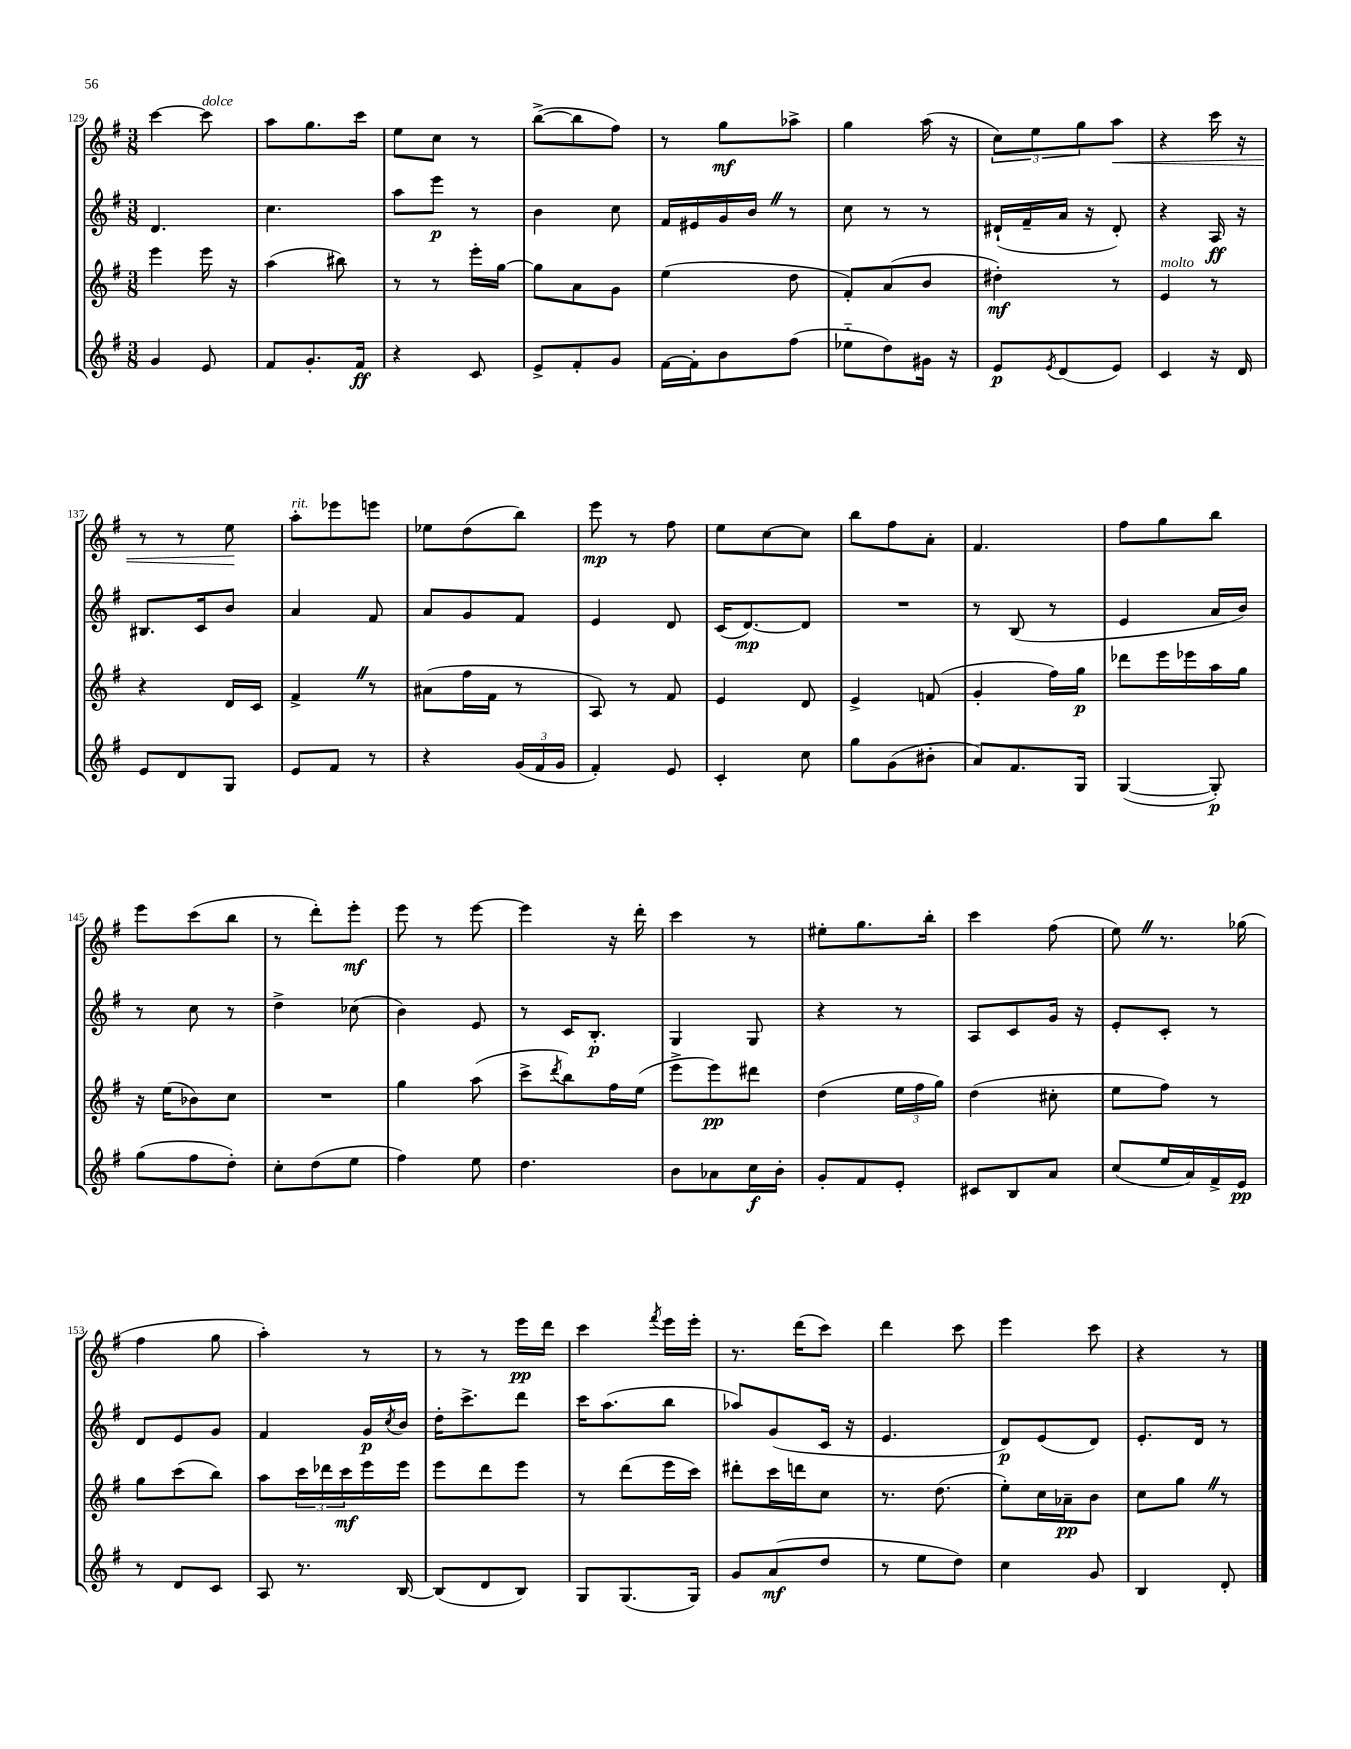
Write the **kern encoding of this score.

**kern	**kern	**kern	**kern
*staff4	*staff3	*staff2	*staff1
*clefG2	*clefG2	*clefG2	*clefG2
*k[f#]	*k[f#]	*k[f#]	*k[f#]
*M3/8	*M3/8	*M3/8	*M3/8
4g	4eee	4.d	[4ccc
8e	16eee	.	8ccc]
.	16r	.	.
=	=	=	=
8f#	(4aa	4.cc	8aa
8.g'	.	.	8.gg
.	8bb#)	.	.
16f#	.	.	16ccc
=	=	=	=
4r	8r	8aa	8ee
.	8r	8eee	8cc
8c	16eee'	8r	8r
.	[16gg	.	.
=	=	=	=
8e^	8gg]	4b	([8bb^
8f#'	8a	.	8bb]
8g	8g	8cc	8ff#)
=	=	=	=
[16f#	(4ee	16f#	8r
16f#']	.	16e#	.
8b	.	16g	8gg
.	.	16b	.
(8ff#	8dd	8r	8aa-^
=	=	=	=
8ee-'~	8f#')	8cc	4gg
8dd)	(8a	8r	.
16g#	8b	8r	(16aa
16r	.	.	16r
=	=	=	=
8e	4dd#')	(16d#`	12cc)
.	.	16f#~	.
.	.	.	12ee
8qe	.	.	.
(8d	.	16a	.
.	.	.	12gg
.	.	16r	.
8e)	8r	8d#')	8aa
=	=	=	=
4c	4e	4r	4r
16r	8r	16A	16ccc
16d	.	16r	16r
=	=	=	=
8e	4r	8.B#	8r
8d	.	.	8r
.	.	16c	.
8G	16d	8b	8ee
.	16c	.	.
=	=	=	=
8e	4f#^	4a	8aa'
8f#	.	.	8eee-
8r	8r	8f#	8eee
=	=	=	=
4r	(8a#	8a	8ee-
.	16ff#	8g	(8dd
.	16f#	.	.
(24g	8r	8f#	8bb)
24f#	.	.	.
24g	.	.	.
=	=	=	=
4f#')	8A)	4e	8eee
.	8r	.	8r
8e	8f#	8d	8ff#
=	=	=	=
4c'	4e	(16c	8ee
.	.	[8.d)	.
.	.	.	[8cc
8cc	8d	8d]	8cc]
=	=	=	=
8gg	4e^	4.r	8bb
(8g	.	.	8ff#
8b#'	(8f	.	8a'
=	=	=	=
8a)	4g'	8r	4.f#
8.f#	.	(8B	.
.	16ff#)	8r	.
16G	16gg	.	.
=	=	=	=
([4G	8ddd-	4e	8ff#
.	16eee	.	8gg
.	16eee-	.	.
8G'])	16aa	16a	8bb
.	16gg	16b)	.
=	=	=	=
(8gg	16r	8r	8eee
.	(16ee	.	.
8ff#	8b-)	8cc	(8ccc
8dd')	8cc	8r	8bb
=	=	=	=
8cc'	4.r	4dd^	8r
(8dd	.	.	8ddd')
8ee	.	(8cc-	8eee'
=	=	=	=
4ff#)	4gg	4b)	8eee
.	.	.	8r
8ee	(8aa	8e	[8eee
=	=	=	=
4.dd	8ccc^	8r	4eee]
.	8qddd	.	.
.	8bb)	16c	.
.	.	8.B'	.
.	16ff#	.	16r
.	(16ee	.	16ddd'
=	=	=	=
8b	8eee^	4G	4ccc
8a-	8eee)	.	.
16cc	8ddd#	8G	8r
16b'	.	.	.
=	=	=	=
8g'	(4dd	4r	8ee#'
8f#	.	.	8.gg
8e'	24ee	8r	.
.	24ff#	.	.
.	.	.	16bb'
.	24gg)	.	.
=	=	=	=
8c#	(4dd	8A	4ccc
8B	.	8c	.
8a	8cc#'	16g	(8ff#
.	.	16r	.
=	=	=	=
(8cc	8ee	8e'	8ee)
16ee	8ff#)	8c'	8.r
16a)	.	.	.
16f#^	8r	8r	.
16e	.	.	(16gg-
=	=	=	=
8r	8gg	8d	4ff#
8d	(8ccc	8e	.
8c	8bb)	8g	8gg
=	=	=	=
8A	8aa	4f#	4aa')
8.r	24ccc	.	.
.	24ddd-	.	.
.	24ccc	.	.
.	16eee	16g	8r
.	.	8qcc	.
[16B	16eee	16b	.
=	=	=	=
(8B]	8eee	16dd'	8r
.	.	8.ccc^	.
8d	8ddd	.	8r
8B)	8eee	8ddd	16eee
.	.	.	16ddd
=	=	=	=
8G	8r	16ccc	4ccc
.	.	(8.aa	.
(8.G	(8ddd	.	.
.	.	.	8qfff#
.	16eee	8bb	16eee
16G)	16ccc)	.	16eee'
=	=	=	=
8g	8ddd#'	8aa-)	8.r
(8a	16ccc	(8g	.
.	16ddd	.	(16ddd
8dd	8cc	16c	8ccc)
.	.	16r	.
=	=	=	=
8r	8.r	4.e	4ddd
8ee	.	.	.
.	(8.dd	.	.
8dd)	.	.	8ccc
=	=	=	=
4cc	8ee')	8d)	4eee
.	16cc	(8e	.
.	16a-~	.	.
8g	8b	8d)	8ccc
=	=	=	=
4B	8cc	8.e'	4r
.	8gg	.	.
.	.	16d	.
8d'	8r	8r	8r
==	==	==	==
*-	*-	*-	*-
